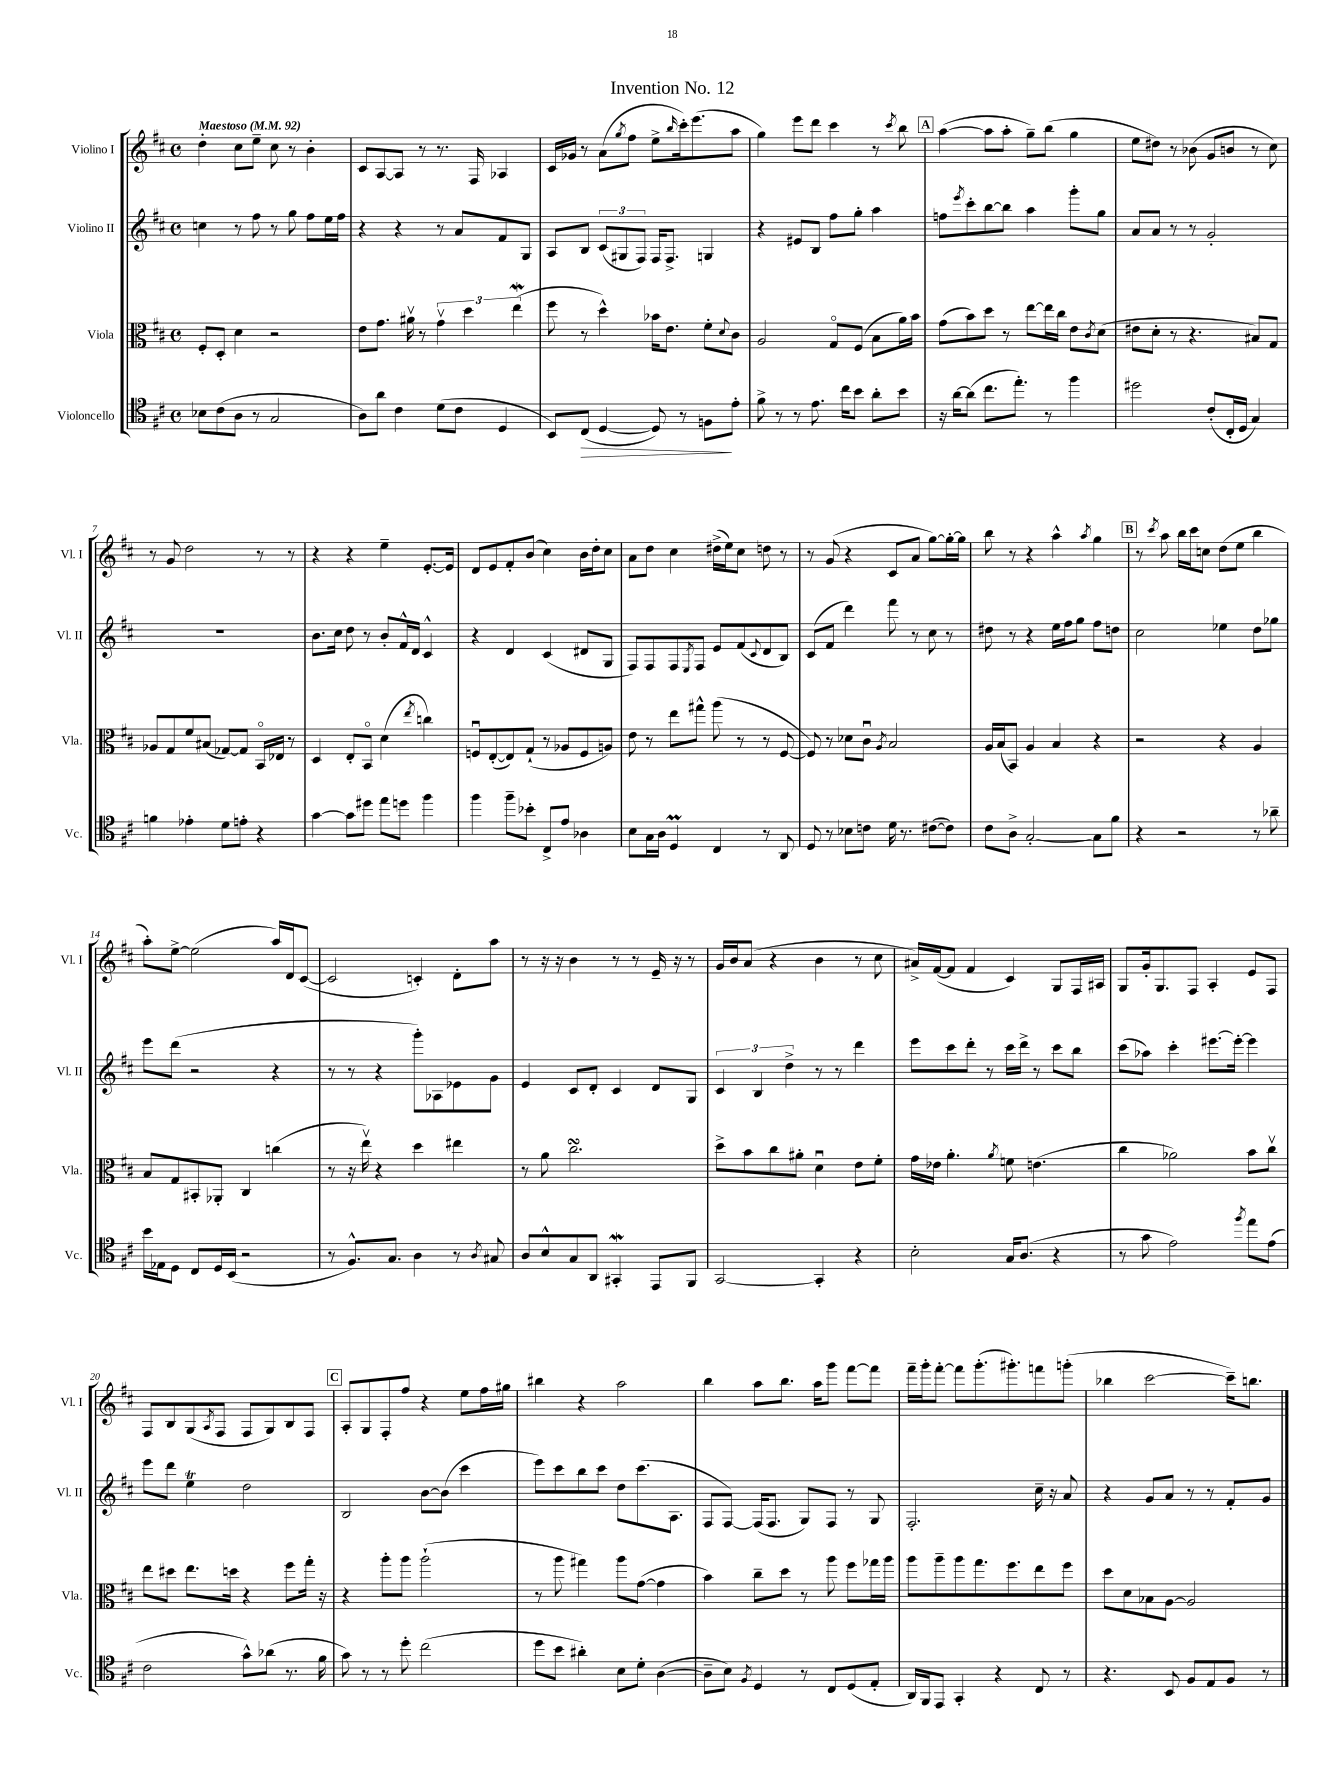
\header { title = "Invention No. 12" }
<<
\new StaffGroup <<
\new Staff = "s0" \with { instrumentName = "Violino I" shortInstrumentName = "Vl. I" } {
    \clef treble \key d \major \defaultTimeSignature \time 4/4 \tempo "Maestoso" 4 = 92
    d''4-. cis''8 e''8-- cis''8 r8 b'4-. |
    cis'8 a8~ a8 r8 r8. fis16 aes4 |
    cis'16 ges'16 r8 a'8( \acciaccatura { g''8 } fis''8 e''8-> \grace { b''16 } cis'''16-.) e'''8.( a''8 |
    g''4) e'''8 d'''8 cis'''4 r8 \acciaccatura { cis'''8 } b''8 |
    \mark \markup { \box "A" } a''4~( a''8 a''8-. g''8--) b''8( g''4 |
    e''8 dis''8) r8 bes'8( g'8 b'8 r8 cis''8) |
    r8 g'8 d''2 r8 r8 |
    r4 r4 e''4-- e'8.~-. e'16 |
    d'8 e'8 fis'8-. b'8( cis''4) b'16 d''16-. cis''8 |
    a'8 d''8 cis''4 dis''16->( e''16) cis''8 d''8 r8 |
    r8 g'8( r4 cis'8 a'8 g''8~) g''16~-. g''16 |
    b''8 r8 r4 a''4-^ \acciaccatura { a''8 } g''4 |
    \mark \markup { \box "B" } r8 \acciaccatura { cis'''8 } a''8 b''16 cis'''16 c''8 d''8( e''8 b''4 |
    a''8-.) e''8~-> e''2( a''16) d'16 cis'8~( |
    cis'2 c'4-.) d'8-. a''8 |
    r8 r16 r16 b'4 r8 r8 e'16-- r16 r8 |
    g'16 b'16 a'8( r4 b'4 r8 cis''8 |
    ais'16->) fis'16~( fis'8 fis'4 cis'4) g8 fis16 ais16 |
    g8 g'16-. g8. fis8 a4-. e'8 fis8 |
    fis8 b8 g8( \acciaccatura { a8 } fis8 fis8 g8) b8 fis8 |
    \mark \markup { \box "C" } a8-. g8 fis8-. fis''8 r4 e''8 fis''16 gis''16 |
    bis''4 r4 a''2 |
    b''4 a''8 b''8. a''16 g'''8 fis'''8~ fis'''8 |
    fis'''16-- g'''16-. fis'''8~-. fis'''8 g'''8.-.( gis'''8.-.) f'''8 g'''8-.( |
    bes''4 cis'''2~ cis'''16--) b''8. \bar "|." |
}
\new Staff = "s1" \with { instrumentName = "Violino II" shortInstrumentName = "Vl. II" } {
    \clef treble \key d \major \defaultTimeSignature \time 4/4
    c''4 r8 fis''8 r8 g''8 fis''8 e''16 fis''16 |
    r4 r4 r8 a'8 fis'8 g8 |
    a8 b8 \tuplet 3/2 { cis'8( gis8 fis8) } fis16 fis8.-> g4 |
    r4 eis'8 b8 fis''8 g''8-. a''4 |
    \mark \markup { \box "A" } f''8 \acciaccatura { e'''8 } cis'''8-. b''8~ b''8 a''4 g'''8-. g''8 |
    a'8 a'8 r8 r8 g'2-. |
    R1 |
    b'8. cis''16 d''8 r8 b'8-. fis'16-^ d'16 cis'4-^ |
    r4 d'4 cis'4( dis'8 g8 |
    fis8) fis8 fis8 \acciaccatura { e8 } fis8 e'8 fis'8( \appoggiatura { cis'8 } d'8 b8) |
    cis'8( fis'8 d'''4) fis'''8 r8 cis''8 r8 |
    dis''8 r8 r4 e''16 fis''16 g''8 fis''8 d''8 |
    \mark \markup { \box "B" } cis''2 ees''4 d''8 ges''8 |
    e'''8 d'''8( r2 r4 |
    r8 r8 r4 g'''8-.) aes8 ees'8 g'8 |
    e'4 cis'8 d'8-. cis'4 d'8 g8 |
    \tuplet 3/2 { cis'4 b4 d''4-> } r8 r8 d'''4 |
    e'''8 cis'''8 d'''8-. r8 cis'''16 d'''16-> r8 cis'''8 b''8 |
    cis'''8( aes''8) cis'''4-. eis'''8.~ eis'''16~-. eis'''4 |
    e'''8 d'''8 e''4\trill d''2 |
    \mark \markup { \box "C" } b2 b'8~ b'8( cis'''4 |
    e'''8) cis'''8 b''8 cis'''8 d''8 cis'''8.( a8. |
    fis8 fis8~) fis16( fis8. g8) fis8 r8 g8 |
    fis2.-. cis''16-- r16 a'8 |
    r4 g'8 a'8 r8 r8 fis'8-. g'8 \bar "|." |
}
\new Staff = "s2" \with { instrumentName = "Viola" shortInstrumentName = "Vla." } {
    \clef alto \key d \major \defaultTimeSignature \time 4/4
    fis8-. d8-. d'4 r2 |
    e'8 g'8. ais'16\upbow r8 \tuplet 3/2 { g'4\upbow d''4 e''4\mordent( } |
    fis''8 r8 d''4-^) bes'16 e'8. fis'8-. \appoggiatura { d'8 } cis'8 |
    a2 g8\flageolet fis8( b8 a'16) b'16 |
    \mark \markup { \box "A" } g'8( b'8) d''8 r8 e''8~ e''16 cis''16 e'8 \acciaccatura { cis'8 } d'8( |
    eis'8 d'8-. r8 r4. bis8) g8 |
    aes8 g8 fis'8 bis8( ges8~) ges8 b,16\flageolet ees16 r8 |
    d4 e8-. b,8\flageolet d'4( \acciaccatura { e''8 } c''4) |
    f8\downbow e8~-.( e8) g8-!( r8 aes8 f8 a8) |
    e'8 r8 e''8 gis''8-^ a''8( r8 r8 fis8~ |
    fis8) r8 des'8 cis'8\downbow \acciaccatura { a8 } b2 |
    a16 b16( b,8) a4 b4 r4 |
    \mark \markup { \box "B" } r2 r4 a4 |
    b8 g8 bis,8-. aes,8-. cis4 c''4( |
    r8 r16 e''16\upbow) r4 d''4 eis''4 |
    r8 a'8 cis''2.\turn |
    d''8-> b'8 cis''8 ais'8-. d'4\downbow e'8 fis'8-. |
    g'16 ees'16 a'4.-. \acciaccatura { a'8 } f'8 e'4.( |
    cis''4 aes'2) b'8 cis''8\upbow |
    e''8 dis''8 e''8. d''16 r4 fis''8 g''16-. r16 |
    \mark \markup { \box "C" } r4 a''8-. a''8 a''2-!( |
    r8 a''8 gis''4) a''8 g'8~( g'4 |
    b'4) cis''8-- d''8 r8 a''8 fis''8 ges''16 a''16 |
    a''8 a''8-- a''8 g''8. fis''8. e''8 fis''8 |
    d''8 d'8 bes8 a8~ a2 \bar "|." |
}
\new Staff = "s3" \with { instrumentName = "Violoncello" shortInstrumentName = "Vc." } {
    \clef tenor \key d \major \defaultTimeSignature \time 4/4
    bes8 cis'8( a8 r8 g2 |
    a8) a'8 cis'4 d'8( cis'8 d4 |
    b,8) cis8\>( d4~ d8) r8 f8\! e'8-. |
    fis'8-> r8 r8 e'8. cis''16 b'8 a'8-. b'8 |
    \mark \markup { \box "A" } r16 a'16~ a'8( cis''8. e''8.-.) r8 fis''4 |
    dis''2 cis'8-.( cis16-. d16 g4) |
    f'4 ees'4-. d'8 e'8-. r4 |
    g'4~ g'8 dis''8 e''8 d''8 fis''4 |
    fis''4 fis''8-- bes'8-. cis8-> e'8 aes4 |
    b8 g16 a16 d4\prall cis4 r8 a,8 |
    d8 r8 bes8 c'8 d'16 r8. cis'8~( cis'8) |
    cis'8 a8-> g2~-. g8 fis'8 |
    \mark \markup { \box "B" } r4 r2 r8 aes'8-- |
    b'16 ees16 d8 cis8 d16 b,16( r2 |
    r8 fis8.-^) g8. a4 r8 \acciaccatura { a8 } gis8 |
    a8 b8-^ g8 a,8 gis,4-.\mordent e,8 fis,8 |
    g,2~ g,4-. r4 |
    b2-. g16 a8.( r4 |
    r8 g'8 e'2) \acciaccatura { fis''8 } e''8 e'8( |
    cis'2 g'8-^) aes'8( r8. fis'16 |
    \mark \markup { \box "C" } g'8) r8 r8 d''8-. cis''2( |
    d''8 b'8 ais'4-.) b8 d'8-. a4~( |
    a8-- b8) \acciaccatura { fis8 } d4 r8 cis8 d8( e8-. |
    a,16) fis,16 e,8 g,4-. r4 cis8 r8 |
    r4. b,8 fis8 e8 fis8 r8 \bar "|." |
}
>>
>>
